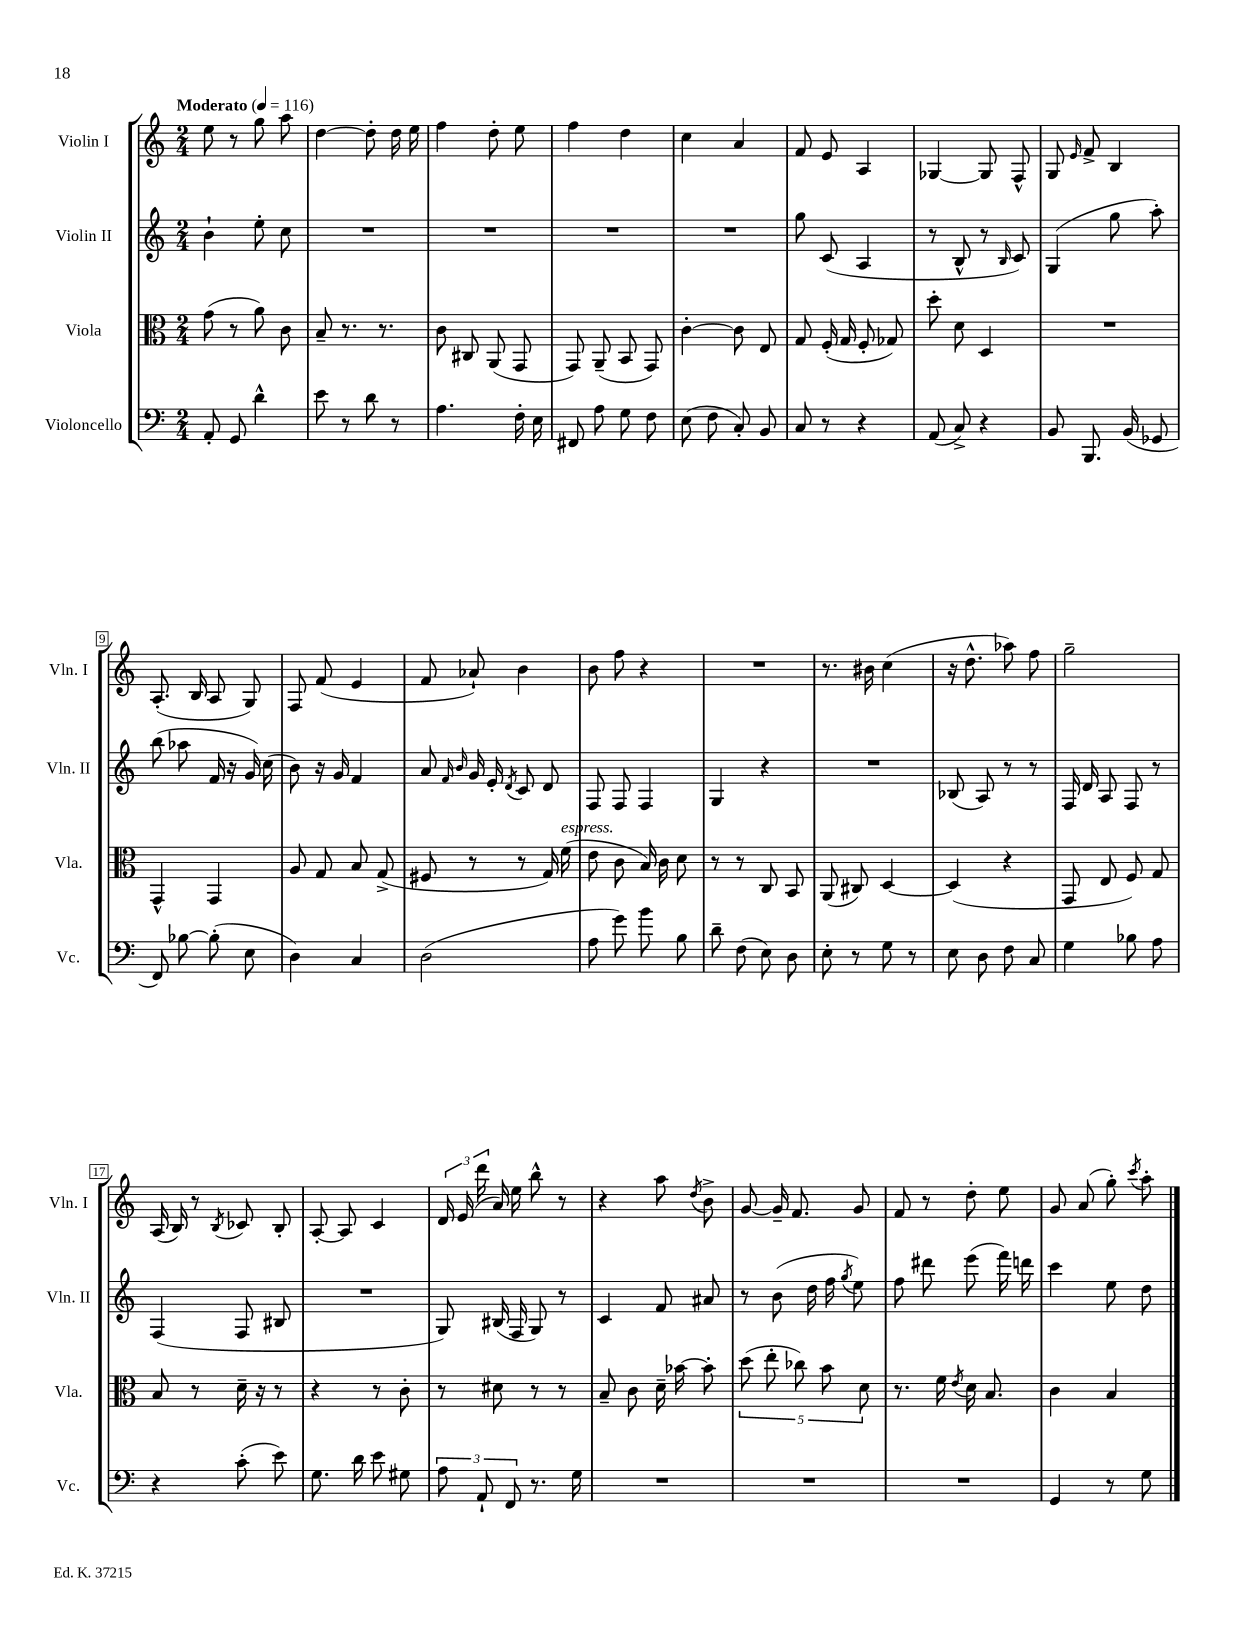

**kern	**kern	**kern	**kern
*part4	*part3	*part2	*part1
*staff4	*staff3	*staff2	*staff1
*I"Violoncello	*I"Viola	*I"Violin II	*I"Violin I
*I'Vc.	*I'Vla.	*I'Vln. II	*I'Vln. I
*clefF4	*clefC3	*clefG2	*clefG2
*k[]	*k[]	*k[]	*k[]
*M2/4	*M2/4	*M2/4	*M2/4
*MM116	*MM116	*MM116	*MM116
=1	=1	=1	=1
!	!	!	!LO:TX:a:B:t=Moderato
8AA'/	(8g\	4b`\	8ee\
8GG/	8r	.	8r
4d^^\	8a\)	8ee'\	8gg\
.	8c\	8cc\	8aa\
=2	=2	=2	=2
8e\	8B~/	2r	[4dd\
8r	8.r	.	.
8d\	.	.	8dd'\]
.	8.r	.	.
8r	.	.	16dd\
.	.	.	16ee\
=3	=3	=3	=3
4.A\	8c\	2r	4ff\
.	8C#X/	.	.
.	(8AA/	.	8dd'\
16F'\	8GG/	.	8ee\
16E\	.	.	.
=4	=4	=4	=4
8FF#X/	8GG/)	2r	4ff\
8A\	(8AA~/	.	.
8G\	8BB/	.	4dd\
8F\	8GG/)	.	.
=5	=5	=5	=5
(8E\	[4c'\	2r	4cc\
8F\	.	.	.
8C'/)	8c\]	.	4a/
8BB/	8E/	.	.
=6	=6	=6	=6
8C/	8G/	8gg\	8f/
8r	(16F'/	(8c/	8e/
.	16G/	.	.
4r	8F'/	4A/	4A/
.	8G-X/)	.	.
=7	=7	=7	=7
(8AA/	8dd'\	8r	[4G-X/
8C^/)	8d\	8B^^/	.
4r	4D/	8r	8G-/]
.	.	16qqB/	.
.	.	8c/)	8F^^/
=8	=8	=8	=8
8BB/	2r	(4G/	8G/
.	.	.	16qqe/
8.BBB/	.	.	8f^/
.	.	8gg\	4B/
(16BB/	.	.	.
8GG-X/	.	8aa'\)	.
!!LO:LB:g=z
=9	=9	=9	=9
8FF/)	4GG^^/	(8bb\	(8.A'/
[8B-X\	.	8aa-X\	.
.	.	.	16B/
(8B-'\]	4GG/	16f/	8A/
.	.	16r	.
8E\	.	16g/)	8G/)
.	.	(16cc\	.
=10	=10	=10	=10
4D\)	8A/	8b\)	8F/
.	8G/	16r	(8f/
.	.	16g/	.
4C/	8B/	4f/	4e/
.	(8G^/	.	.
=11	=11	=11	=11
(2D\	8F#X/	8a/	8f/
.	.	16qqf/	.
.	.	16qqb/	.
.	8r	16g/	8a-X`/)
.	.	16e'/	.
.	.	8qd/	.
.	8r	8c/	4b\
.	16G/)	8d/	.
!	!LO:TX:a:i:t=espress.	!	!
.	(16f\	.	.
=12	=12	=12	=12
8A\	8e\	8F/	8b\
8g\)	8c\	8F/	8ff\
8b\	16B/)	4F/	4r
.	16c\	.	.
8B\	8d\	.	.
=13	=13	=13	=13
8d~\	8r	4G/	2r
(8F\	8r	.	.
8E\)	8C/	4r	.
8D\	8BB/	.	.
=14	=14	=14	=14
8E'\	(8AA/	2r	8.r
8r	8C#X/)	.	.
.	.	.	16b#X\
8G\	[4D/	.	(4cc\
8r	.	.	.
=15	=15	=15	=15
8E\	(4D/]	(8B-X/	16r
.	.	.	8.dd^^\
8D\	.	8A/)	.
8F\	4r	8r	8aa-X\)
8C/	.	8r	8ff\
=16	=16	=16	=16
4G\	8GG/	16F/	2gg~\
.	.	16d/	.
.	8E/	8A/	.
8B-X\	8F/)	8F/	.
8A\	8G/	8r	.
!!LO:LB:g=z
=17	=17	=17	=17
4r	8B/	(4F/	(16A/
.	.	.	16B/)
.	8r	.	8r
.	.	.	8qB/
(8c'\	16d~\	8F/	8c-X/
.	16r	.	.
8e\)	8r	8B#X/	8B'/
=18	=18	=18	=18
8.G\	4r	2r	[8A'/
.	.	.	8A/]
16d\	.	.	.
8e\	8r	.	4c/
8G#X\	8c'\	.	.
=19	=19	=19	=19
12A\	8r	8G/)	24d/
.	.	.	(24e/
12AA`/	.	.	24ddd\
.	8d#X\	(16B#X/	16a/)
12FF/	.	.	.
.	.	16F/	16ee\
8.r	8r	8G/)	8bb^^\
.	8r	8r	8r
16G\	.	.	.
=20	=20	=20	=20
2r	8B~/	4c/	4r
.	8c\	.	.
.	16d~\	8f/	8aa\
.	[16b-X\	.	.
.	.	.	8qdd/
.	8b-'\]	8a#X/	8b^\
=21	=21	=21	=21
2r	(10dd\	8r	[8g/
.	10ee'\	.	.
.	.	(8b\	16g~/]
.	.	.	8.f/
.	10cc-X\)	.	.
.	.	16dd\	.
.	10b\	.	.
.	.	16ff\	.
.	.	8qgg/	.
.	.	8ee\)	8g/
.	10d\	.	.
=22	=22	=22	=22
2r	8.r	8ff\	8f/
.	.	8ddd#X\	8r
.	16f\	.	.
.	8qe/	.	.
.	16d\	(8eee\	8dd'\
.	8.B/	.	.
.	.	16fff\)	8ee\
.	.	16dddn\	.
=23	=23	=23	=23
4GG/	4c\	4ccc\	8g/
.	.	.	(8a/
8r	4B/	8ee\	8gg'\)
.	.	.	8qccc/
8G\	.	8dd\	8aa'\
==	==	==	==
*-	*-	*-	*-
